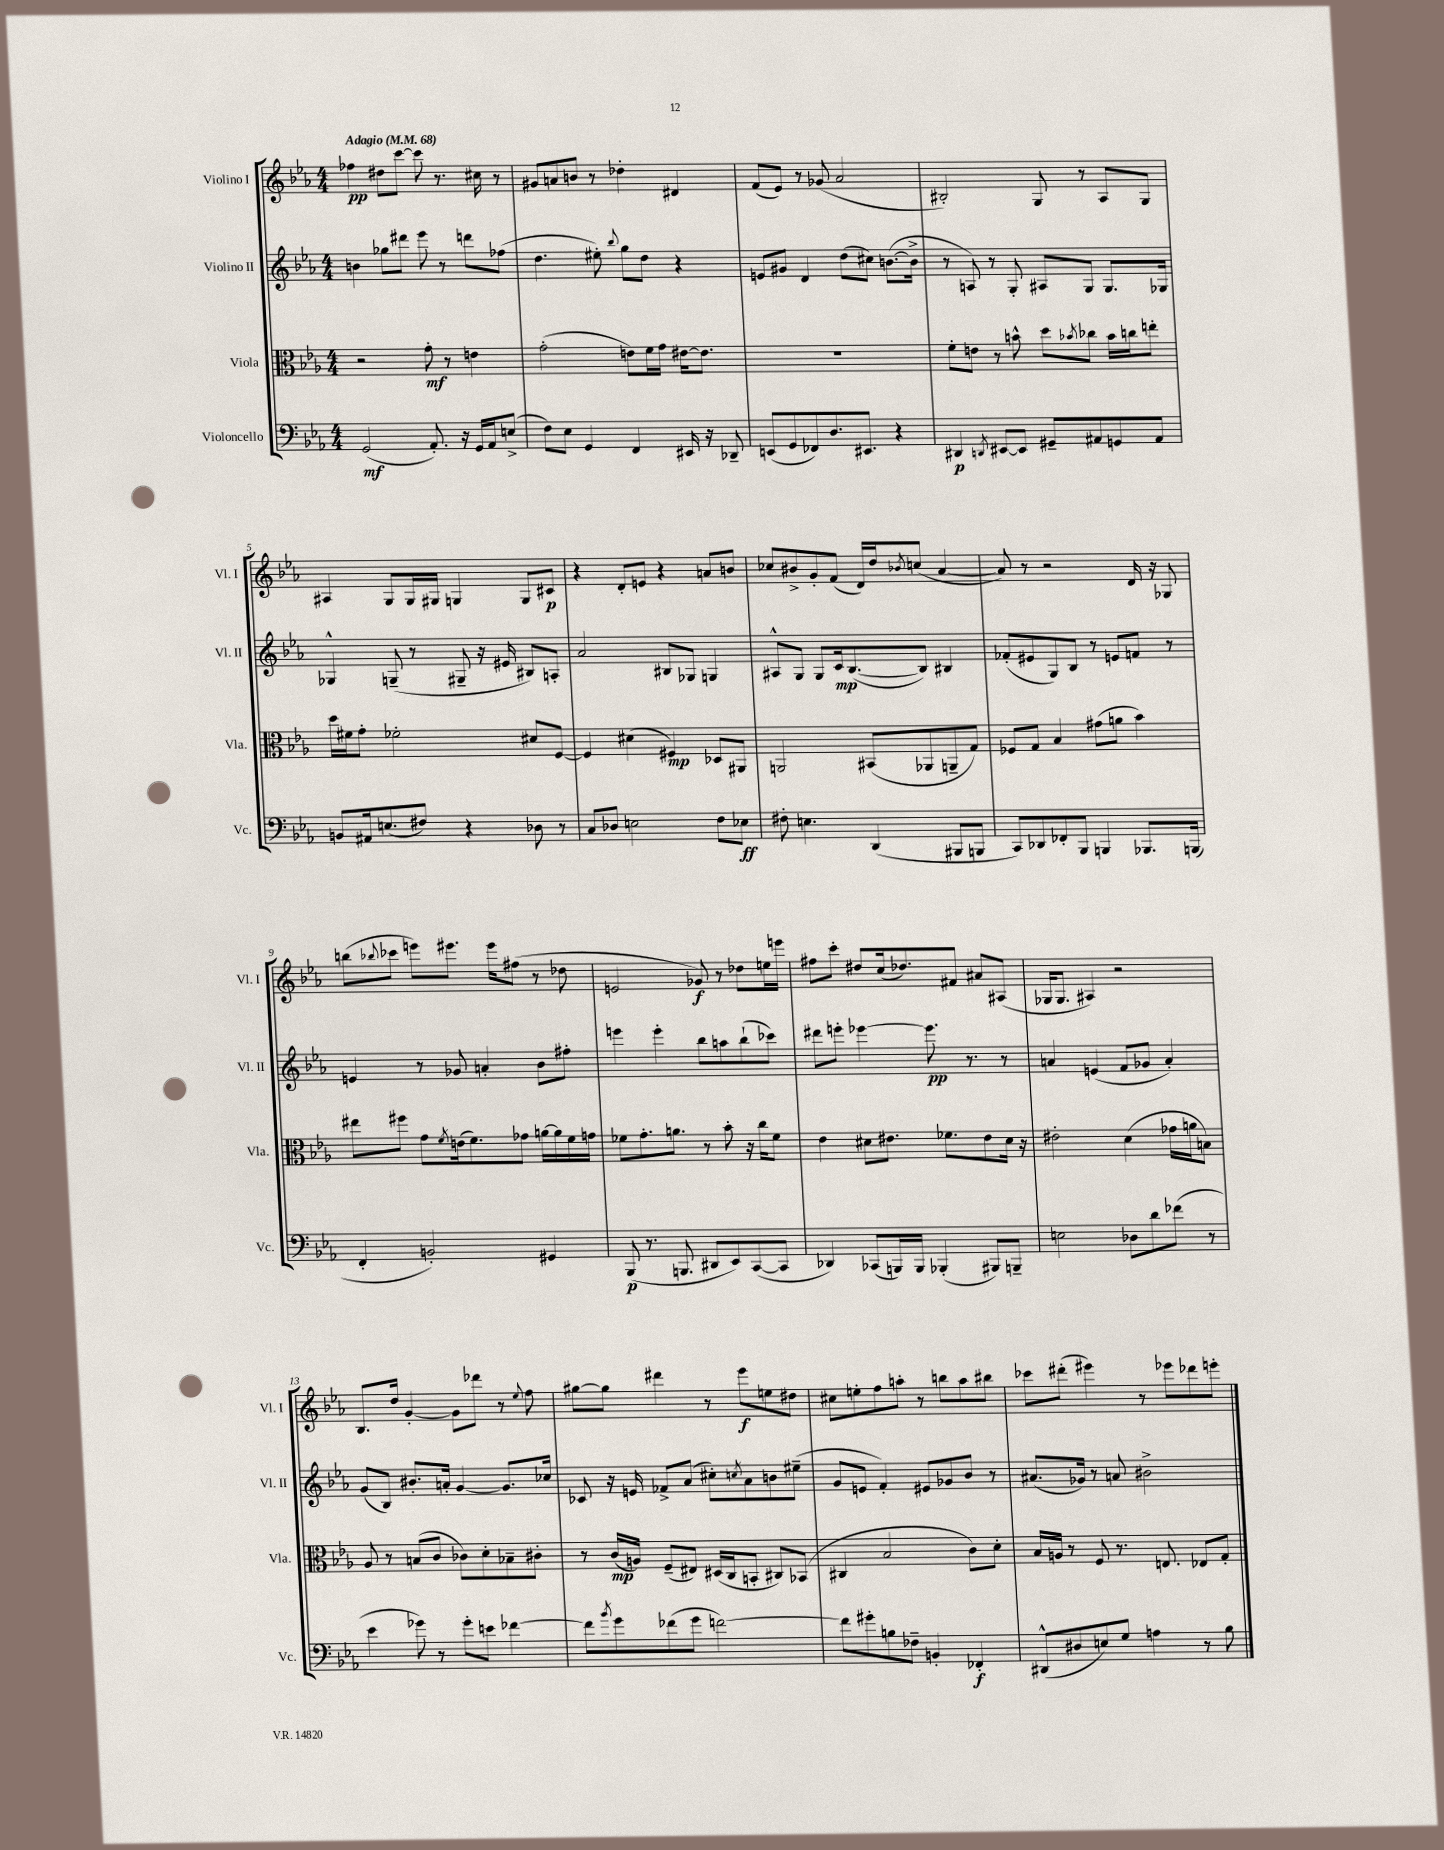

**kern	**kern	**kern	**kern
*staff4	*staff3	*staff2	*staff1
*clefF4	*clefC3	*clefG2	*clefG2
*k[b-e-a-]	*k[b-e-a-]	*k[b-e-a-]	*k[b-e-a-]
*M4/4	*M4/4	*M4/4	*M4/4
*MM68	*MM68	*MM68	*MM68
(2GG	2r	4b	4ff-
.	.	8gg-	8dd#
.	.	8ddd#	[8ccc
8.AA-')	8g'	8eee-	8ccc]
.	8r	8r	8.r
16r	.	.	.
16GG	4e	8ddd	.
16AA-	.	.	16cc#
(8E^	.	(8ff-	8r
=	=	=	=
8F)	(2g'	4.dd	8g#
8E-	.	.	8a
4GG	.	.	8b
.	.	8ee#')	8r
.	.	8qqbb-	.
4FF	8e)	8gg	4dd-'
.	16f	8dd	.
.	16g	.	.
16EE#	[16e#	4r	4d#
16r	8.e#]	.	.
8DD-~	.	.	.
=	=	=	=
(8EE	1r	8e	(8f
8GG	.	8g#	8e-)
8FF-)	.	4d	8r
8.D	.	.	(8g-
.	.	(8dd	2a-
8.EE#	.	.	.
.	.	8cc#)	.
4r	.	([8.b	.
.	.	16b^]	.
=	=	=	=
4DD#	8f'	8r	2B#')
.	8e	8A)	.
8qDD	.	.	.
[8EE#	8r	8r	.
8EE#]	8b^^	8G'	.
8GG#~	8dd	8A#	8G
.	8qb-	.	.
8AA#	8cc-	8G	8r
8GG	16b-	8.G	8A-
.	16cc	.	.
8AA#	8ee'	.	8G
.	.	16G-	.
=	=	=	=
8BB	16dd	4G-^^	4A#
.	16f#	.	.
16AA#	8g'	.	.
(8.E	.	.	.
.	2f-'	(8G~	8G
8F#)	.	8r	16G
.	.	.	16G#
4r	.	8G#~	4G
.	.	16r	.
.	.	16e#	.
8D-	8d#	8B#)	8G
8r	[8F	8A'	8c#
=	=	=	=
8C	4F]	2a-	4r
8D-	.	.	.
2E	(4d#	.	8d'
.	.	.	8e
.	4F#)	8B#	4r
.	.	8G-	.
8F	8D-	4G	8a
8E-	8AA#	.	8b
=	=	=	=
8F#'	2AA	8A#^^	8cc-
4.E	.	8G	8b#^
.	.	8G	8g'
.	.	16c	(8f
.	.	([8.B-	.
(4DD	(8BB#	.	16d)
.	.	.	16dd
.	.	.	8qb-
.	8AA-	8B-])	(8cc
8BBB#	8AA~	4B#	[4a-
8BBB	8G)	.	.
=	=	=	=
8CC)	8F-	(8f-'	8a-])
8DD-	8G	8e#	8r
8FF-'	4B-	8G)	2r
8BBB-	.	8B-	.
4BBB	(8g#	8r	.
.	8a	8e	.
8.BBB-	4b-)	8f	16d
.	.	.	16r
.	.	8r	8G-
(16BBB	.	.	.
=	=	=	=
4FF'	8ee#	4e	(8bb
.	.	.	8qqbb-
.	8ff#	.	8ccc-
2BB')	8g	8r	8eee)
.	8qf	.	.
.	(16e	8g-	8.eee#
.	8.f)	.	.
.	.	4a'	.
.	.	.	16eee#
.	8g-	.	(8ff#
4GG#	[16a	8b-	8r
.	16a]	.	.
.	16f	8ff#'	8dd-
.	16g	.	.
=	=	=	=
(8BBB-	8f-	4eee	2e
8.r	8.g'	.	.
.	.	4eee'	.
8.BBB	8.a	.	.
8DD#	8r	8bb-	8g-)
8EE-)	8b-'	8aa	8r
([8CC	16r	(8bb-`	8dd-
.	16cc	.	.
8CC]	8f-	8ccc-)	16ee
.	.	.	16eee
=	=	=	=
4DD-)	4e-	8ddd#	8ff#
.	.	8eee'	8ccc'
(8CC-	8d#	[4eee-	8dd#
16BBB)	8.e#	.	(16cc
16BBB	.	.	8.dd-)
(4BBB-'	.	8.eee-]	.
.	8.f-	.	.
.	.	.	8f#
.	.	8.r	.
8BBB#)	8e#	.	8a#
8BBB~	16d#	8r	(8A#
.	16r	.	.
=	=	=	=
2E	2e#'	4a	16G-
.	.	.	8.G-
.	.	(4e	4A#)
8D-	(4d	8f	2r
8d	.	8g-	.
(8f-	16g-	4a')	.
.	16a	.	.
8r	8B)	.	.
=	=	=	=
4e-	8A-	(8g	8.B-
.	8r	8B-)	.
.	.	.	16dd
8g-)	(8B	8.b#'	[4g'
8r	8c	.	.
.	.	16a'	.
8g-'	8c-)	[4g	8g]
8e	8d'	.	8ddd-
[4f-	8B-~	8.g]	8r
.	.	.	8qqee-
.	8c#'	.	8ff
.	.	16cc-	.
=	=	=	=
8f-]	8r	8c-	[8gg#
8qb-	.	.	.
8g	(16c	16r	8gg#]
.	16A)	16e	.
(8f-	(8F~	8f-^	4ddd#
8g	8E#)	(8a-	.
[2f)	(16D#	8cc#')	8r
.	16C	.	.
.	.	8qcc	.
.	8BB'	8a-	8eee-
.	8C#)	8b	8ee
.	(8BB-	(8ee#~	8dd#
=	=	=	=
8f]	4C#	8g	8cc#
8g#'	.	8e	8ee'
8B	2B-	4f')	8ff
8F-~	.	.	8aa'
4BB'	.	8e#	8r
.	.	8g-	8bb
4FF-'	8c)	8b-	8aa
.	8d'	8r	8bb#
=	=	=	=
(8DD#^^	16B-	(8.a#	8ccc-
.	16A	.	.
8D#	8r	.	(8ddd#'
.	.	16g-)	.
8E)	8F	8r	4eee#)
8G	8.r	8a	.
4A	.	2b#^	8r
.	8.E	.	.
.	.	.	8eee-
8r	8E-	.	8ddd-
8B-	8G'	.	8eee'
==	==	==	==
*-	*-	*-	*-
